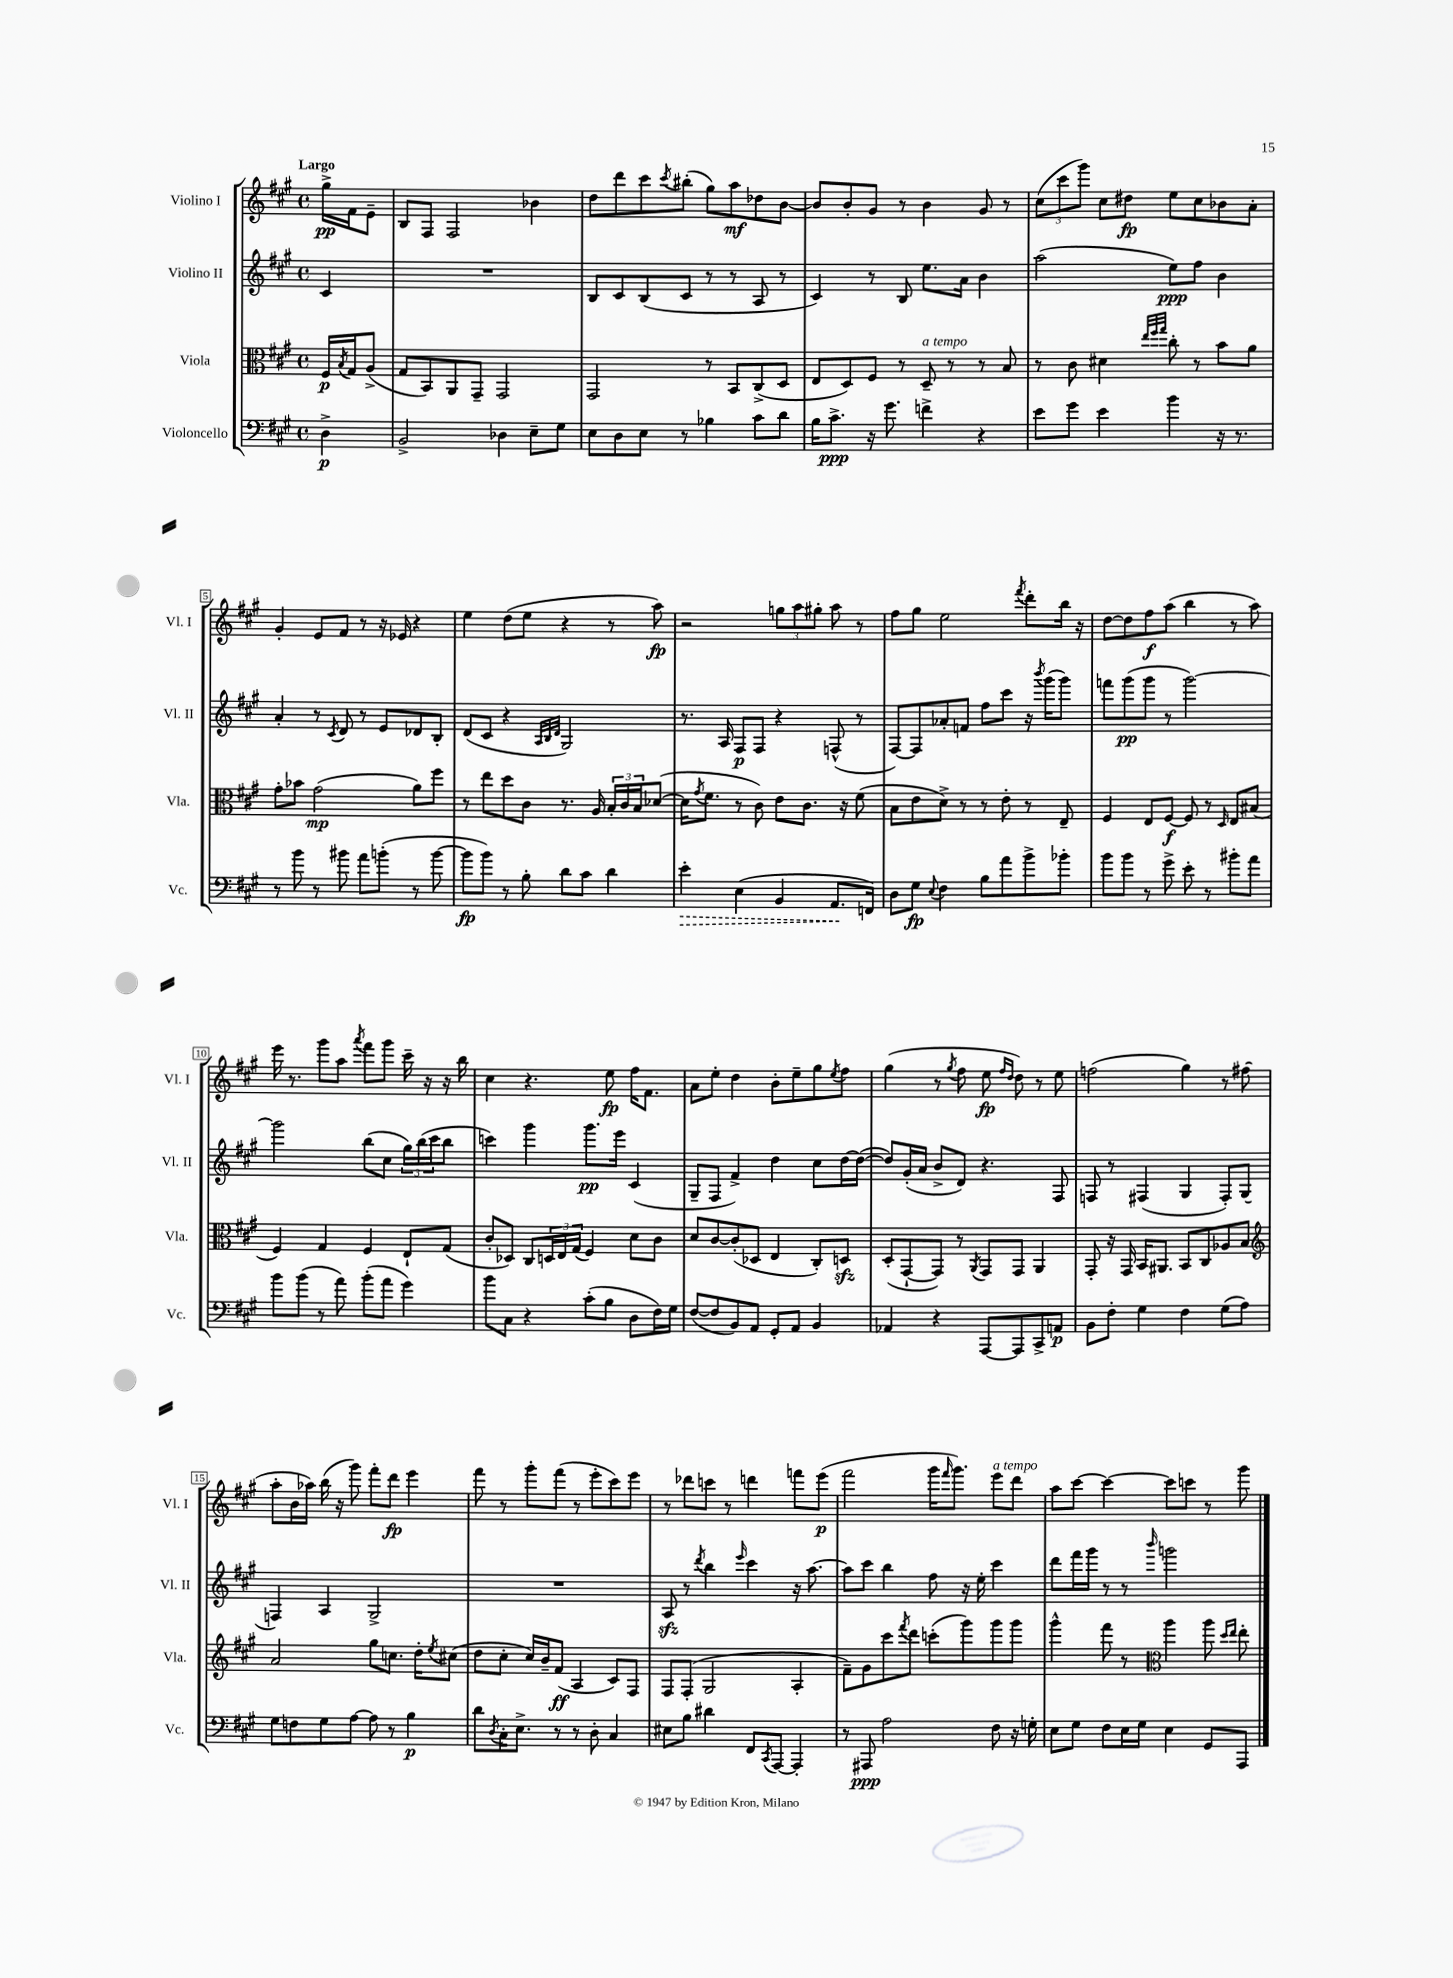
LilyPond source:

<<
\new StaffGroup <<
\new Staff = "s0" \with { instrumentName = "Violino I" shortInstrumentName = "Vl. I" } {
    \clef treble \key a \major \defaultTimeSignature \time 4/4 \partial 4 \tempo "Largo"
    gis''16->\pp fis'16 e'8-- |
    b8 fis8 fis2 bes'4 |
    d''8 d'''8 cis'''8 \acciaccatura { cis'''8 } bis''8-.( gis''8) a''8\mf des''8 b'8~ |
    b'8 b'8-. gis'8 r8 b'4 gis'8 r8 |
    \tuplet 3/2 { cis''8( cis'''8 gis'''8) } cis''8 dis''8\fp e''8 cis''8 bes'8 a'8-. |
    gis'4-. e'8 fis'8 r8 r16 ees'16 r4 |
    e''4 d''8( e''8 r4 r8 a''8\fp) |
    r2 \tuplet 3/2 { g''8 a''8 gis''8-. } a''8 r8 |
    fis''8 gis''8 e''2 \acciaccatura { fis'''8 } d'''8-. b''16 r16 |
    d''8~ d''8 fis''8\f a''8( b''4 r8 a''8) |
    e'''16 r8. gis'''8 a''8 \acciaccatura { a'''8 } fis'''8 gis'''8 cis'''16-- r16 r16 b''16 |
    cis''4 r4. e''8\fp fis''16 fis'8. |
    a'8 e''8-. d''4 b'8-. e''8-- gis''8 \acciaccatura { e''8 } fis''8 |
    gis''4( r8 \acciaccatura { gis''8 } fis''8 e''8\fp \grace { fis''16 d''16 } d''8) r8 e''8 |
    f''2( gis''4) r8 fis''8( |
    a''8-. b'16 aes''16) b''16( r16 gis'''8) fis'''8-. d'''8\fp e'''4 |
    fis'''8 r8 gis'''8-. fis'''8( r8 e'''8-. cis'''8) e'''8 |
    r8 des'''8 c'''8 r8 d'''4 f'''8 e'''8\p( |
    fis'''2 gis'''16 \grace { fis'''16 } gis'''8.) e'''8^\markup { \italic "a tempo" } d'''8 |
    a''8 cis'''8~ cis'''4~ cis'''8 c'''8 r8 gis'''8 \bar "|." |
}
\new Staff = "s1" \with { instrumentName = "Violino II" shortInstrumentName = "Vl. II" } {
    \clef treble \key a \major \defaultTimeSignature \time 4/4 \partial 4
    cis'4 |
    R1 |
    b8 cis'8 b8( cis'8 r8 r8 a8 r8 |
    cis'4) r8 b8 e''8. a'16 b'4 |
    a''2( e''8\ppp) fis''8 b'4 |
    a'4-. r8 \acciaccatura { cis'8 } d'8 r8 e'8 des'8 b8-. |
    d'8( cis'8 r4 \grace { a32 b32 d'32 } gis2) |
    r8. a16 fis8\p fis8 r4 f8-^( r8 |
    fis8~) fis8 aes'8-. f'8 fis''8 cis'''8 r16 \acciaccatura { b'''8 } gis'''16( gis'''8) |
    f'''8 gis'''8\pp( gis'''8 r8 gis'''2~) |
    gis'''2 b''8( cis''8 \tuplet 3/2 { gis''16) b''16( cis'''16 } b''8 |
    c'''4) gis'''4 gis'''8.\pp e'''16 cis'4( |
    gis8-- fis8 fis'4->) d''4 cis''8 d''16~ d''16~( |
    d''8) gis'16-.( a'16 b'8-> d'8) r4. fis8 |
    f8 r8 fis4( gis4 fis8-.) gis8( |
    f4) a4 gis2-> |
    R1 |
    a8\sfz r8 \acciaccatura { d'''8 } b''4 \grace { e'''16 } cis'''4 r16 a''8.~ |
    a''8 cis'''8 b''4 fis''8 r16 e''16-. cis'''4 |
    d'''8 fis'''16 gis'''16 r8 r8 \grace { b'''16 } g'''2 \bar "|." |
}
\new Staff = "s2" \with { instrumentName = "Viola" shortInstrumentName = "Vla." } {
    \clef alto \key a \major \defaultTimeSignature \time 4/4 \partial 4
    fis16\p \acciaccatura { b8 } gis16 a8->( |
    gis8 b,8) a,8 gis,8-- gis,2 |
    gis,2 r8 b,8 cis8->( d8 |
    e8 d8) fis8 r8 d8--^\markup { \italic "a tempo" } r8 r8 b8 |
    r8 cis'8 dis'4 \grace { e''32 fis''32 gis''32 } cis''8-. r8 b'8 a'8 |
    gis'8-. bes'8 gis'2\mp( a'8) fis''8 |
    r8 e''8 d''8 cis'8 r8. a16 \tuplet 3/2 { b16-. cis'16 b16 } des'8~( |
    des'16 \acciaccatura { gis'8 } fis'8. r8 cis'8) e'8 cis'8. r16 fis'8( |
    b8 e'8 d'8->) r8 r8 e'8-. r8 e8-- |
    fis4 e8 fis8~\f fis8 r8 \grace { d16 } e8 bis8( |
    fis4) gis4 fis4 e8-! gis8( |
    cis'8-. des8) cis8 \tuplet 3/2 { d16 e16 gis16( } fis4) d'8 cis'8 |
    d'8 cis'8~ cis'8-.( des8 e4 cis8-.) d8\sfz |
    d8-.( gis,8~-! gis,8) r8 \acciaccatura { a,8 } gis,8 gis,8 a,4 |
    gis,8-. r16 gis,16 b,16 ais,8. b,8 cis8 aes8 b8 |
    \clef treble a'2 gis''8 c''8. d''16-. \acciaccatura { e''8 } cis''8( |
    d''8 cis''8-. cis''16) b'16-- fis'8\ff( a4 cis'8) fis8 |
    fis8 fis8-.( gis2 a4-. |
    fis'8--) gis'8 cis'''8 \acciaccatura { fis'''8 } d'''8 c'''8-.( gis'''8) gis'''8 gis'''8 |
    gis'''4-^ fis'''8 r8 \clef alto a''4 a''8 \grace { d''16 e''16 } e''8-. \bar "|." |
}
\new Staff = "s3" \with { instrumentName = "Violoncello" shortInstrumentName = "Vc." } {
    \clef bass \key a \major \defaultTimeSignature \time 4/4 \partial 4
    d4->\p |
    b,2-> des4 e8-- gis8 |
    e8 d8 e8 r8 bes4 cis'8 d'8 |
    b16 cis'8.->\ppp r16 gis'8. f'4-> r4 |
    e'8 gis'8 e'4 b'4 r16 r8. |
    r8 b'8 r8 bis'8 a'8 b'8-.( r8 b'8~ |
    b'8\fp b'8) r8 b8-. d'8 cis'8 d'4 |
    \once \override Hairpin.style = #'dashed-line e'4-.\> e4( b,4 a,8.\! f,16) |
    d8 gis8\fp \appoggiatura { e8 } fis4 b8 a'8 b'8-> bes'8-. |
    b'8 b'8 r8 gis'8-> e'8-. r8 bis'8-. a'8 |
    b'8 b'8( r8 a'8) b'8-.( a'8 gis'4) |
    b'8 cis8 r4 cis'8-.( b8 d8 fis16) gis16 |
    fis8~( fis8 b,8) a,8 gis,8-. a,8 b,4 |
    aes,4 r4 a,,8~ a,,8 cis,8-> a,8\p |
    b,8 fis8-. gis4 fis4 gis8( a8) |
    gis8 f8 gis8 a8~ a8 r8 b4\p |
    d'8 \acciaccatura { d8 } cis16-. e8.-> r8 r8 d8-. cis4 |
    eis8 b8 dis'4 fis,8 \acciaccatura { cis,8 } a,,8~ a,,4-. |
    r8 ais,,8\ppp a2 fis8 r16 g16-. |
    e8 gis8 fis8 e16 gis16 e4 gis,8 a,,8 \bar "|." |
}
>>
>>
\layout { \context { \Score \override BarNumber.stencil = #(make-stencil-boxer 0.1 0.3 ly:text-interface::print) } }
